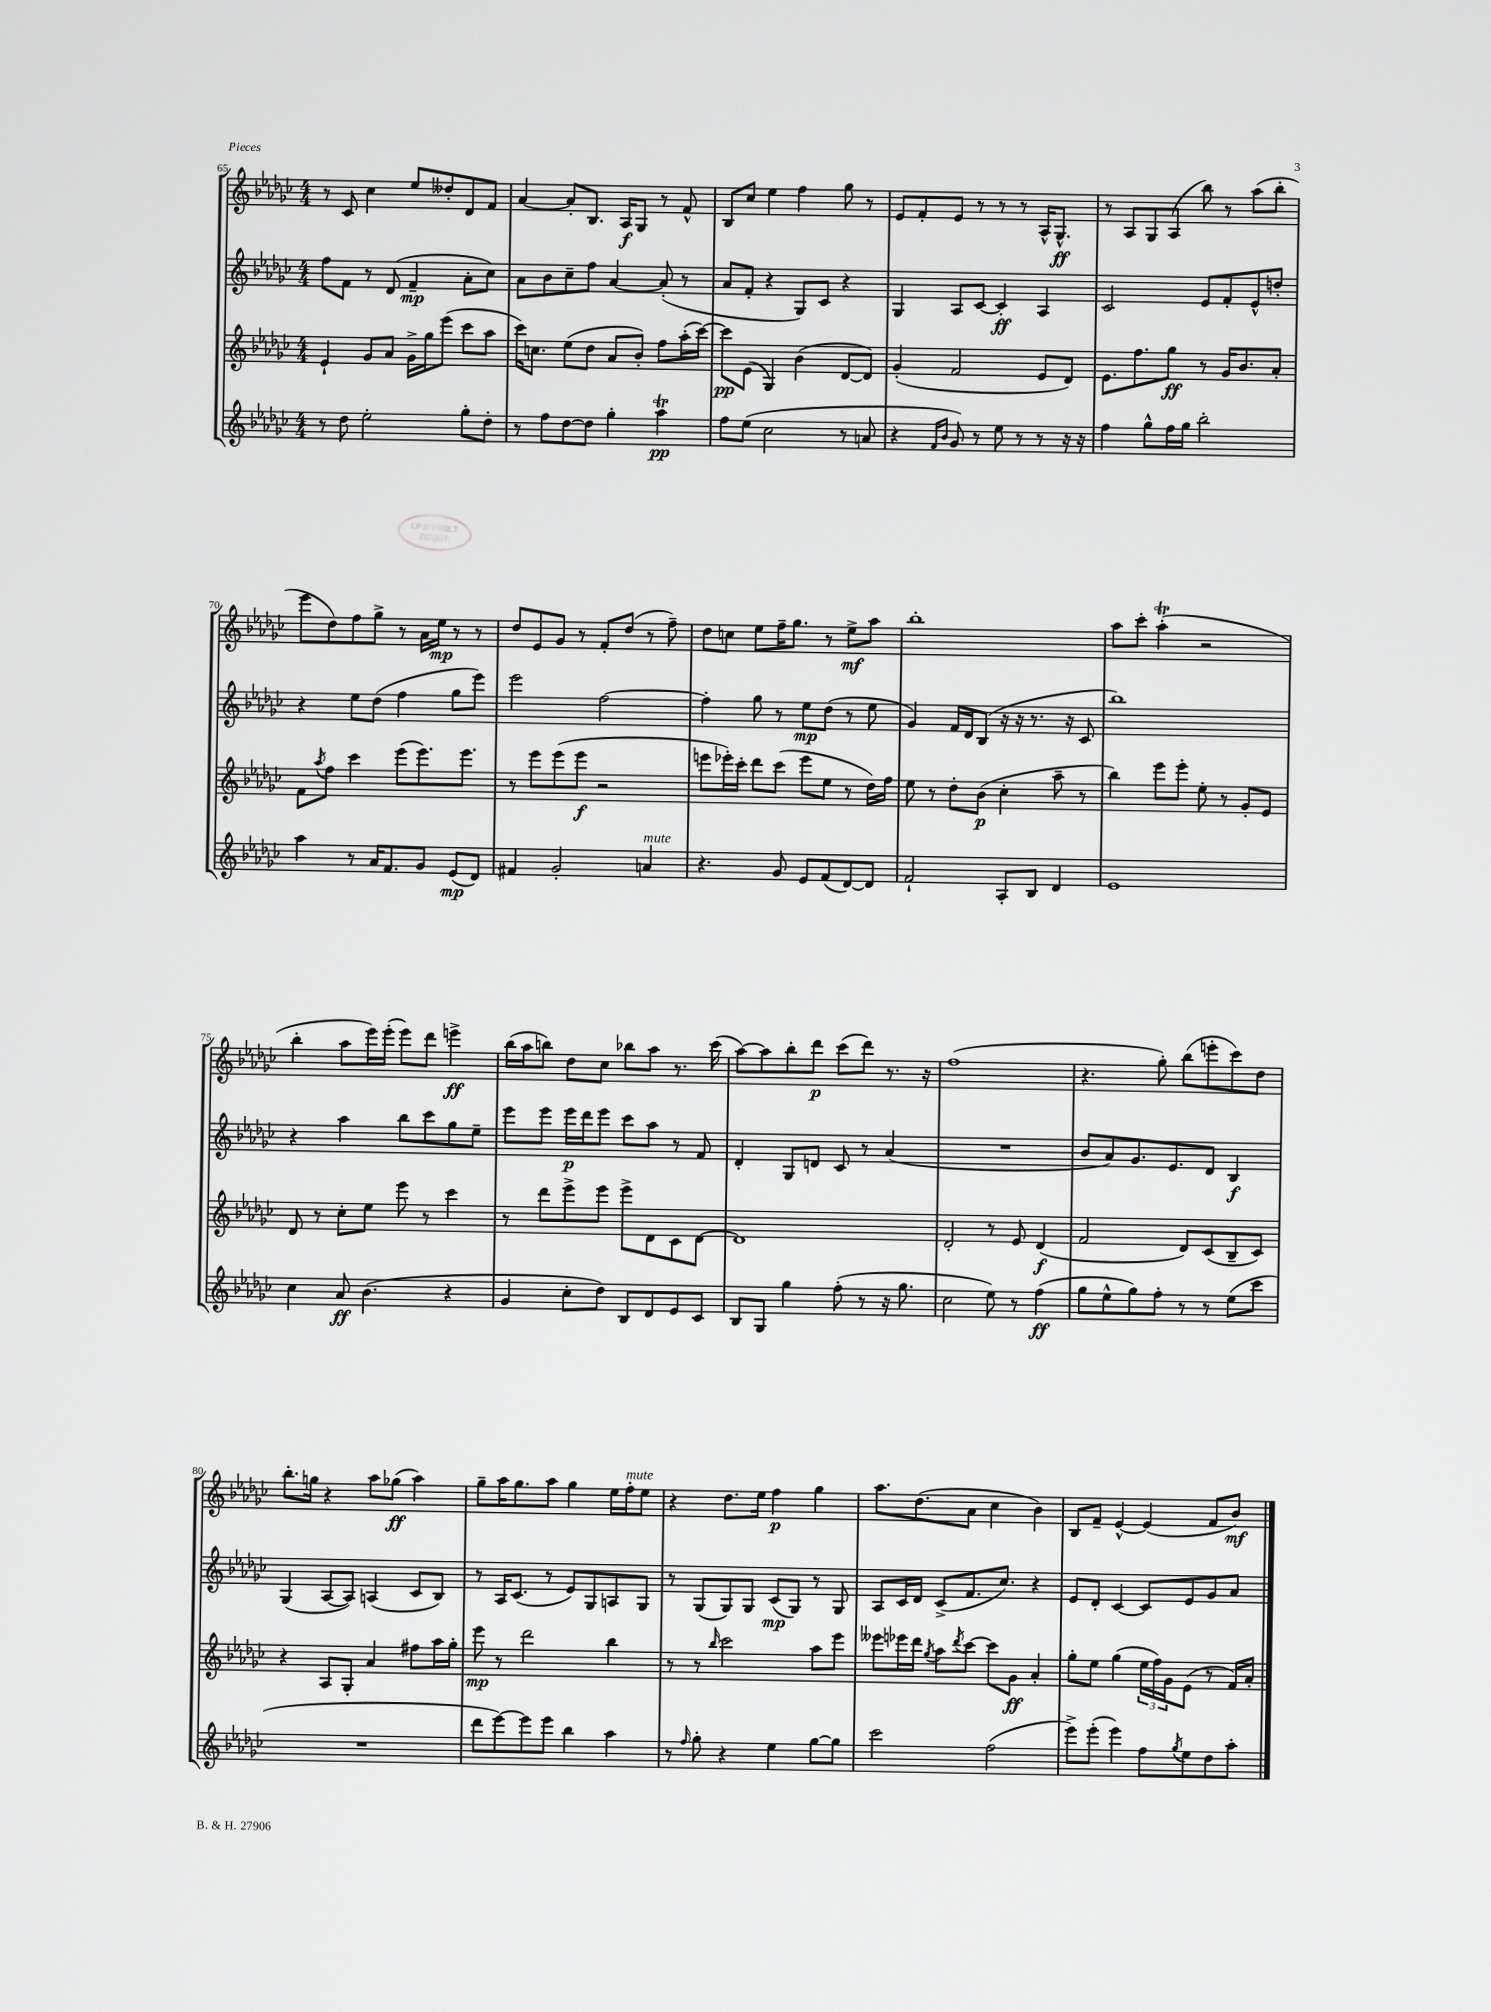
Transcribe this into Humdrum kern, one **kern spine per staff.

**kern	**kern	**kern	**kern
*staff4	*staff3	*staff2	*staff1
*clefG2	*clefG2	*clefG2	*clefG2
*k[b-e-a-d-g-c-]	*k[b-e-a-d-g-c-]	*k[b-e-a-d-g-c-]	*k[b-e-a-d-g-c-]
*M4/4	*M4/4	*M4/4	*M4/4
8r	4e-`	8ff	8r
8dd-	.	8f	8c-
2ee-'	8g-	8r	4cc-
.	8a-	(8d-	.
.	16g-^	4f~	8ee-
.	16gg-	.	.
.	(8eee-	.	8dd--'
8gg-'	8ccc-	8a-'	8d-
8dd-'	8aa-	8cc-)	8f
=	=	=	=
8r	16ccc-)	8a-	[4a-
.	8.cc	.	.
8ff	.	8b-	.
[8dd-	(8ee-	8cc-~	8a-']
8dd-]	8dd-	8ff	8.B-
4gg-'	8a-	[4a-	.
.	.	.	16A-
.	8b-')	.	8G-
4aa-	8ff	(8a-']	8r
.	(16aa-'	8r	8f^^
.	[16ccc-)	.	.
=	=	=	=
8ff	8ccc-]	8a-	8B-
(8ee-	(8e-	8f'	8cc-
2cc-	4G-)	4r	4ee-
.	(4b-	8G-)	4ff
.	.	8c-	.
8r	[8d-	4r	8gg-
8a	8d-])	.	8r
=	=	=	=
4r	(4g-'	4G-	8e-
.	.	.	8f'
16qqf	.	.	.
16qqb-	.	.	.
8g-)	2f	8A-	8e-
8r	.	[8c-	8r
8ee-	.	4c-']	8r
8r	.	.	8r
8r	8e-	4A-	16A-^^
.	.	.	8.G-^^
16r	8d-)	.	.
16r	.	.	.
=	=	=	=
4ff	8.e-	2c-	8r
.	.	.	8A-
.	8.ff	.	.
8gg-^^	.	.	8G-
16ff	8gg-	.	(8A-
16gg-	.	.	.
2bb-'	8r	8e-	8bb-)
.	16g-	8f'	8r
.	8.b-	.	.
.	.	8e-^^	(8aa-
.	8a-'	8dd'	8bb-'
=	=	=	=
4aa-	8f	4r	8eee-
.	8qaa-	.	.
.	8ff	.	8dd-)
8r	4ccc-	8ee-	8ff
16a-	.	(8dd-	8gg-^
8.f	.	.	.
.	(8eee-	4ff	8r
8g-	8.eee-)	.	16a-
.	.	.	16ee-
(8e-	.	8gg-	8r
.	8.eee-	.	.
8d-)	.	8eee-)	8r
=	=	=	=
4f#	8r	2eee-	8dd-
.	8eee-	.	8e-
2g-'	(8eee-	.	8g-
.	8eee-	.	8r
.	2r	[2ff	8f'
.	.	.	(8dd-
4a	.	.	8r
.	.	.	8ff~)
=	=	=	=
4.r	8eee	4ff']	8dd-
.	16eee-')	.	8cc
.	16ccc-'	.	.
.	8ddd-	8gg-	8ee-
8g-	(8ccc-	8r	16ff~
.	.	.	8.gg-
8e-	8eee-	8ee-	.
(8f	8ee-	(8dd-	8r
[8d-)	8r	8r	8ee-^
8d-]	16dd-)	8ee-	8aa-
.	16ff	.	.
=	=	=	=
2f`	8ee-	4g-)	1bb-'
.	8r	.	.
.	8dd-'	16f	.
.	.	16d-	.
.	(8b-	(8B-	.
8A-'	4cc-'	16r	.
.	.	16r	.
8B-	.	8.r	.
4d-	8aa-~	.	.
.	.	16r	.
.	8r	8c-	.
=	=	=	=
1e-	4bb-)	1bb-)	8aa-
.	.	.	8ccc-'
.	8eee-	.	(4aa-'
.	8eee-'	.	.
.	8ee-'	.	2r
.	8r	.	.
.	8g-'	.	.
.	8e-	.	.
=	=	=	=
4cc-	8d-	4r	4bb-'
.	8r	.	.
8a-	8cc-'	4aa-	8aa-
(4.b-	8ee-	.	16eee-)
.	.	.	(16eee-'
.	8eee-	8bb-	8eee-)
.	8r	8ccc-	8ddd-
4r	4ccc-	8gg-	4eee^
.	.	8ee-~	.
=	=	=	=
4g-	8r	8eee-	(16bb-
.	.	.	16aa-
.	8ddd-	8eee-	8bb)
8cc-'	8eee-^	16eee-	8dd-
.	.	16ddd-	.
8dd-)	8eee-	8eee-	8cc-
8B-	8eee-^	8ccc-	8bb-
8d-	8d-	8aa-	8aa-
8e-	8c-	8r	8.r
8c-	[8d-	8f	.
.	.	.	(16ccc-
=	=	=	=
8B-	1d-]	4d-'	[8aa-)
8G-	.	.	8aa-]
4gg-	.	8G-	8bb-'
.	.	8d	8ddd-
(8ff'	.	8c-	(8ccc-
8r	.	8r	8ddd-)
16r	.	(4a-	8.r
8.gg-	.	.	.
.	.	.	16r
=	=	=	=
2cc-	2d-'	1r	(1ff
8ee-)	8r	.	.
8r	8e-	.	.
(4ff	(4d-	.	.
=	=	=	=
8gg-	2f	8b-	4.r
8ee-^^	.	8a-)	.
8gg-)	.	8.g-	.
8ff'	.	.	8gg-')
.	.	8.e-	.
8r	8d-)	.	(8bb-
8r	(8c-	8d-	8eee'
(8ee-	8B-~	4B-	8ccc-)
8ccc-	8c-)	.	8dd-
=	=	=	=
1r	4r	(4G-	8.bb-'
.	.	.	16gg
.	8A-	[8A-	4r
.	8G-'	8A-])	.
.	4a-	(4A	8aa-
.	.	.	(8gg-
.	8ff#	8c-	4aa-)
.	16aa-	8B-)	.
.	16gg-'	.	.
=	=	=	=
8ddd-	8eee-	8r	8gg-~
[8eee-)	8r	16A-	16aa-
.	.	(8.c-	8.gg-
8eee-]	2ddd-	.	.
8eee-	.	8r	8aa-
4bb-	.	8e-)	4gg-
.	.	8G-	.
4aa-	4bb-	8A	16ee-
.	.	.	16ff'
.	.	8G-	8ee-
=	=	=	=
8r	8r	8r	4r
16qqff	.	.	.
8gg-'	8r	(8G-	.
.	16qqbb-	.	.
4r	2ccc-	8G-)	8.dd-
.	.	8G-	.
.	.	.	16ee-
4ee-	.	(8c-	4ff
.	.	8G-)	.
[8gg-	8aa-	8r	4gg-
8gg-]	8eee-	8G-	.
=	=	=	=
2ccc-	8eee--	8A-	8.aa-
.	16eee-	16c-	.
.	16ddd-	16d-	(8.dd-
.	8qgg-	.	.
.	8aa-	(8c-^	.
.	8qddd-	.	.
.	[8ccc-	8.f	8a-
(2ff	8ccc-]	.	4cc-
.	.	8.cc-)	.
.	8g-	.	.
.	4a-'	4r	4b-)
=	=	=	=
8eee-^)	8gg-'	8e-	8B-
(8eee-'	8ee-	8d-'	8f~
4eee-)	(4gg-	[4c-	[4e-^^
8ff	24ee-	8c-]	(4e-]
.	24ff)	.	.
.	24g-	.	.
8qgg-	.	.	.
8ee-	(8e-	8e-	.
8dd-	8r	8g-	8f
8aa-'	16f)	8a-	8b-)
.	16a-'	.	.
==	==	==	==
*-	*-	*-	*-
